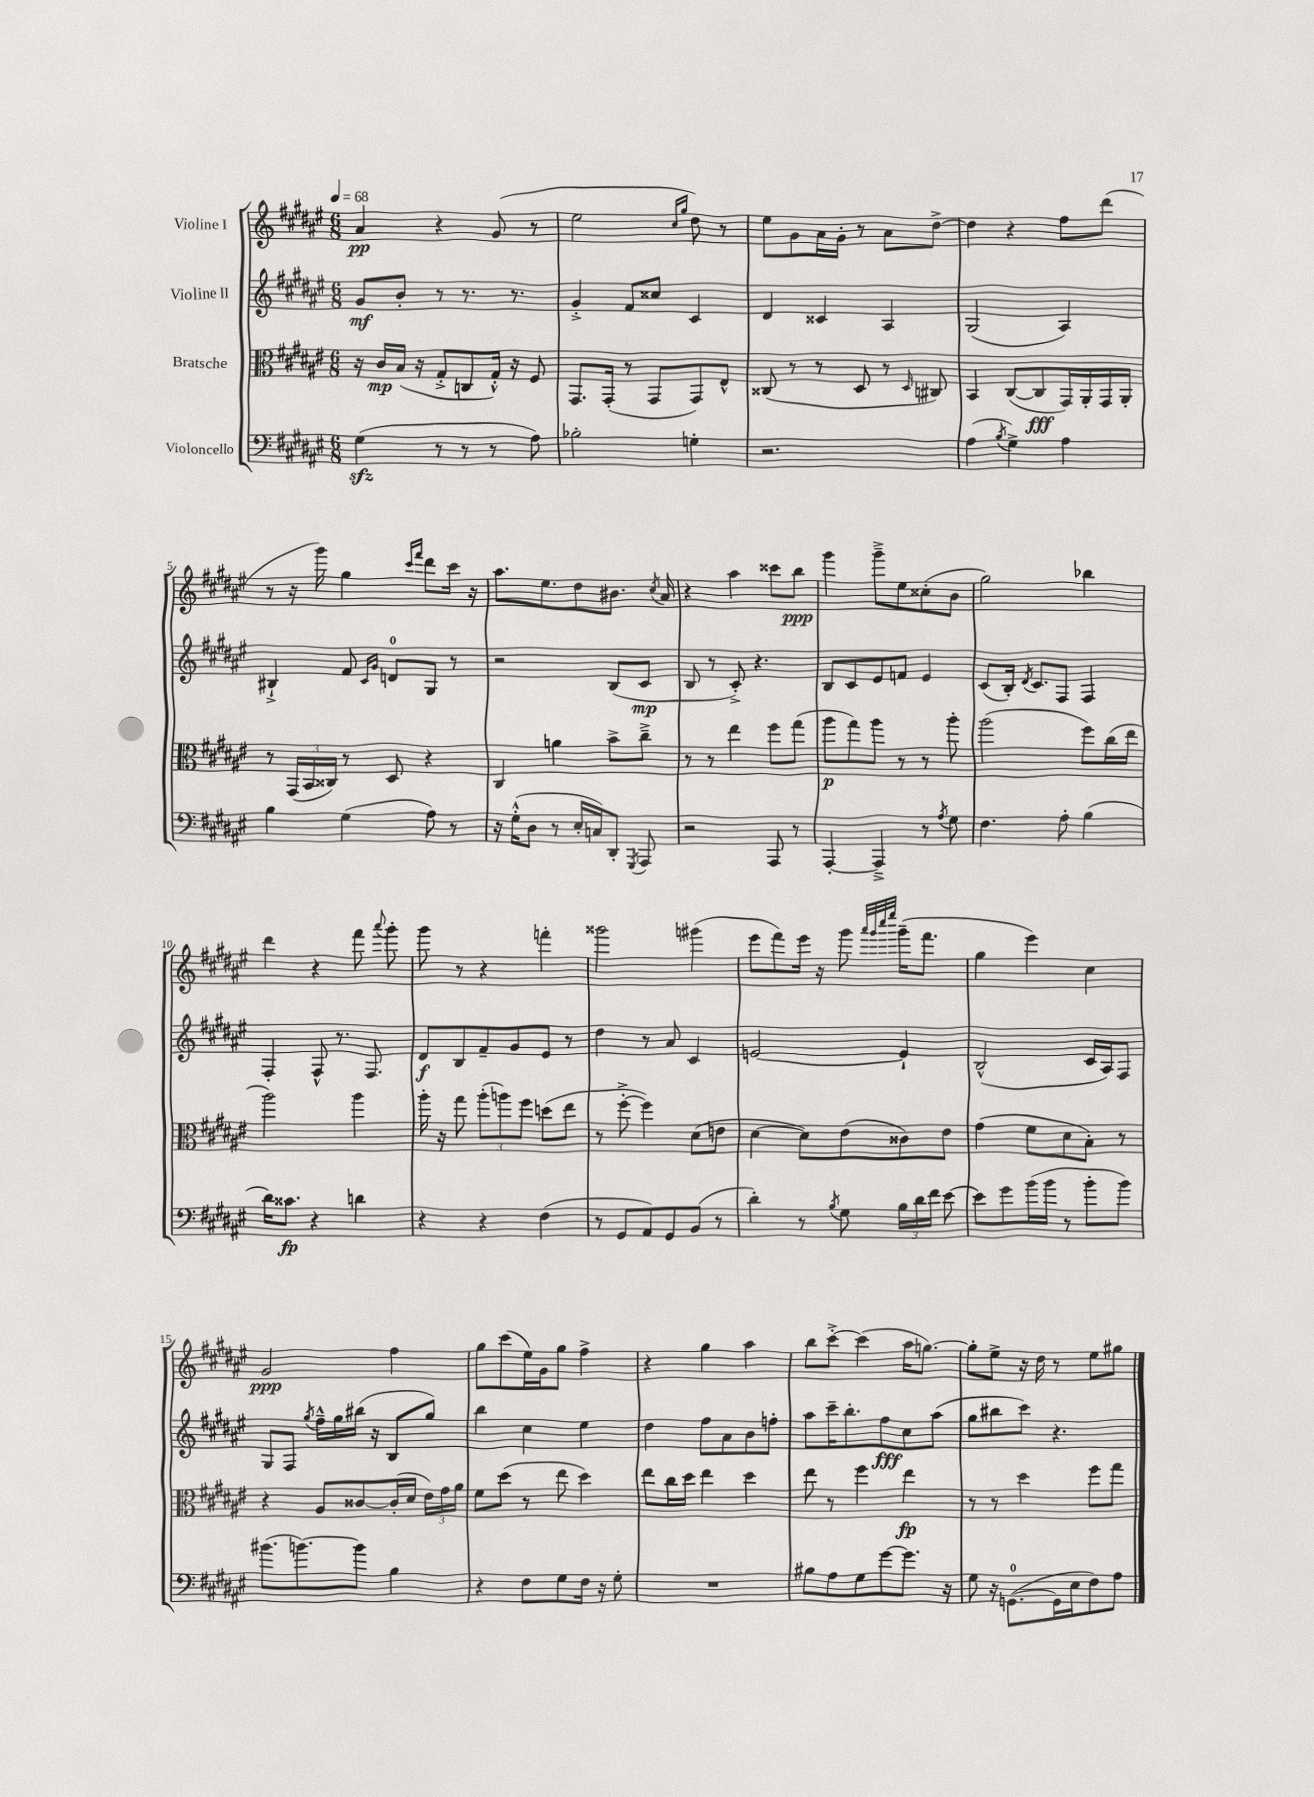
<<
\new StaffGroup <<
\new Staff = "s0" \with { instrumentName = "Violine I" } {
    \clef treble \key fis \major \numericTimeSignature \time 6/8 \tempo 4 = 68
    \autoBeamOff ais'4\pp r4 gis'8( r8 |
    eis''2 \grace { cis''16[ gis''16] } dis''8) r8 |
    eis''8[ gis'8 ais'16 gis'16]-. r8 ais'8[ dis''8]~-> |
    dis''4 r4 fis''8[ dis'''8]( |
    r8 r16 gis'''16) gis''4 \grace { cis'''16[ fis'''16] } dis'''8[ cis'''16] r16 |
    ais''8.[ eis''8. dis''8 bis'8.] \acciaccatura { cis''8 } ais'16 |
    r4 ais''4 cisis'''8[ b''8]\ppp |
    gis'''4 gis'''8[---> eis''8 cisis''8-.( b'8] |
    gis''2) bes''4 |
    dis'''4 r4 fis'''8 \appoggiatura { ais'''8 } gis'''8-. |
    gis'''8 r8 r4 f'''4-. |
    gisis'''2 gis'''4( |
    eis'''8[ fis'''8) eis'''16] r16 gis'''8 \grace { ais'''32[ gis'''32 cis''''32 eis''''32] } gis'''16[--( fis'''8.] |
    gis''4 eis'''4) cis''4 |
    gis'2\ppp fis''4 |
    gis''8[ cis'''8( eis''16) gis'16 gis''8] fis''4-> |
    r4 gis''4 ais''4 |
    b''8[ cis'''8]~-.-> cis'''4( ais''16[ g''8.]~) |
    g''8[-. eis''8]-> r16 dis''16 r8 eis''8[ gis''8] \bar "|." |
}
\new Staff = "s1" \with { instrumentName = "Violine II" } {
    \clef treble \key fis \major \numericTimeSignature \time 6/8
    \autoBeamOff gis'8[\mf b'8]-. r8 r8. r8. |
    gis'4-.-> fis'8[ cisis''8] cis'4 |
    dis'4 cisis'4 ais4 |
    gis2( ais4) |
    bis4-!-> fis'8 \grace { cis'16[ gis'16] } d'8[-0 gis8] r8 |
    r2 b8[( cis'8]\mp |
    b8 r8 cis'8-.->) r4. |
    b8[ cis'8 eis'8 f'8] eis'4 |
    cis'8[( b16]-.) \acciaccatura { dis'8 } cis'8.[ fis8] fis4 |
    fis4-. fis8-^ r8. fis8. |
    dis'8[\f b8 fis'8-- gis'8 eis'8] r8 |
    dis''4 r8 ais'8 cis'4 |
    e'2~ e'4-! |
    b2-^( cis'16[ ais16) fis8] |
    gis8[ fis8] \acciaccatura { gis''8 } fis''16[---^ gis''16 bis''16]( r16 b8[ gis''8]) |
    b''4 cis''4 eis''4 |
    dis''4 fis''8[ ais'8 b'8 f''8]-. |
    ais''8[ cis'''16-- b''8.-. fis''8\fff cis''8 ais''8]( |
    gis''8[ bis''8 cis'''8]) r4. \bar "|." |
}
\new Staff = "s2" \with { instrumentName = "Bratsche" } {
    \clef alto \key fis \major \numericTimeSignature \time 6/8
    \autoBeamOff r16 cis'16[\mp b16]( r16 gis8[-.-> c8 gis16]-.-^) r16 fis8 |
    gis,8.[ gis,16]-.( r8 gis,8[ gis,8) eis8]-^ |
    cisis8( r8 r8 dis8 r8 \grace { dis16 } cis8) |
    b,4 cis8[~( cis8\fff gis,16) ais,16-. gis,16 ais,16]-. |
    r8 \tuplet 3/2 { gis,16[( b,16 cisis16]) } r8 dis8 r4 |
    cis4 a'4 b'8[-> cis''8]---> |
    r8 r8 eis''4 fis''8[ gis''8]( |
    ais''8[\p gis''8) ais''8] r8 r8 ais''8-. |
    ais''2( fis''8[) cis''16( eis''16] |
    ais''2) ais''4 |
    ais''16-. r16 gis''8 \tuplet 3/2 { ais''8[-.( a''8) fis''8] } d''8[( eis''8] |
    r8 fis''8~-.-> fis''4) dis'8[( e'8] |
    dis'4~ dis'8[) eis'8( cisis'8) eis'8] |
    gis'4( fis'8[ dis'8 b8]-.) r8 |
    r4 ais8[ cisis'8~ cisis'16-.( dis'16] \tuplet 3/2 { eis'16[) gis'16 ais'16] } |
    fis'8[ dis''8]( r8 eis''8 dis''4) |
    eis''8[ cis''16 dis''16] eis''4 dis''4 |
    eis''8 r8 fis''4 eis''4\fp |
    r8 r8 dis''4 fis''8[ gis''8] \bar "|." |
}
\new Staff = "s3" \with { instrumentName = "Violoncello" } {
    \clef bass \key fis \major \numericTimeSignature \time 6/8
    \autoBeamOff gis4\sfz( r8 r8 r8 ais8) |
    bes2-. g4-. |
    r2. |
    ais4( \acciaccatura { b8 } gis4->) ais4 |
    b4 gis4( ais8) r8 |
    r16 gis16[-.-^( dis8] r8 eis16[-. c16) dis,8]-. \acciaccatura { gis,,8 } ais,,8 |
    r2 ais,,8 r8 |
    ais,,4~-. ais,,4---> r8 \acciaccatura { ais8 } gis8 |
    fis4. ais8-. b4( |
    dis'16[) cisis'8.]\fp r4 d'4 |
    r4 r4 fis4( |
    r8 gis,8[ ais,8) gis,8 b,8]( r8 |
    dis'4-.) r8 \acciaccatura { b8 } gis8 \tuplet 3/2 { b16[ dis'16 fis'16] } eis'8~ |
    eis'8[ gis'8 b'16( b'16] r8 b'8[-. b'8]) |
    bis'8.[( b'8.~) b'8] b4 |
    r4 fis8[ gis8 fis16] r16 gis8-. |
    R2. |
    bis8[ ais8 gis8 gis'8~ gis'8.] r16 |
    gis8 r16 g,8.[-0~( g,16 eis16 fis8) ais8] \bar "|." |
}
>>
>>
